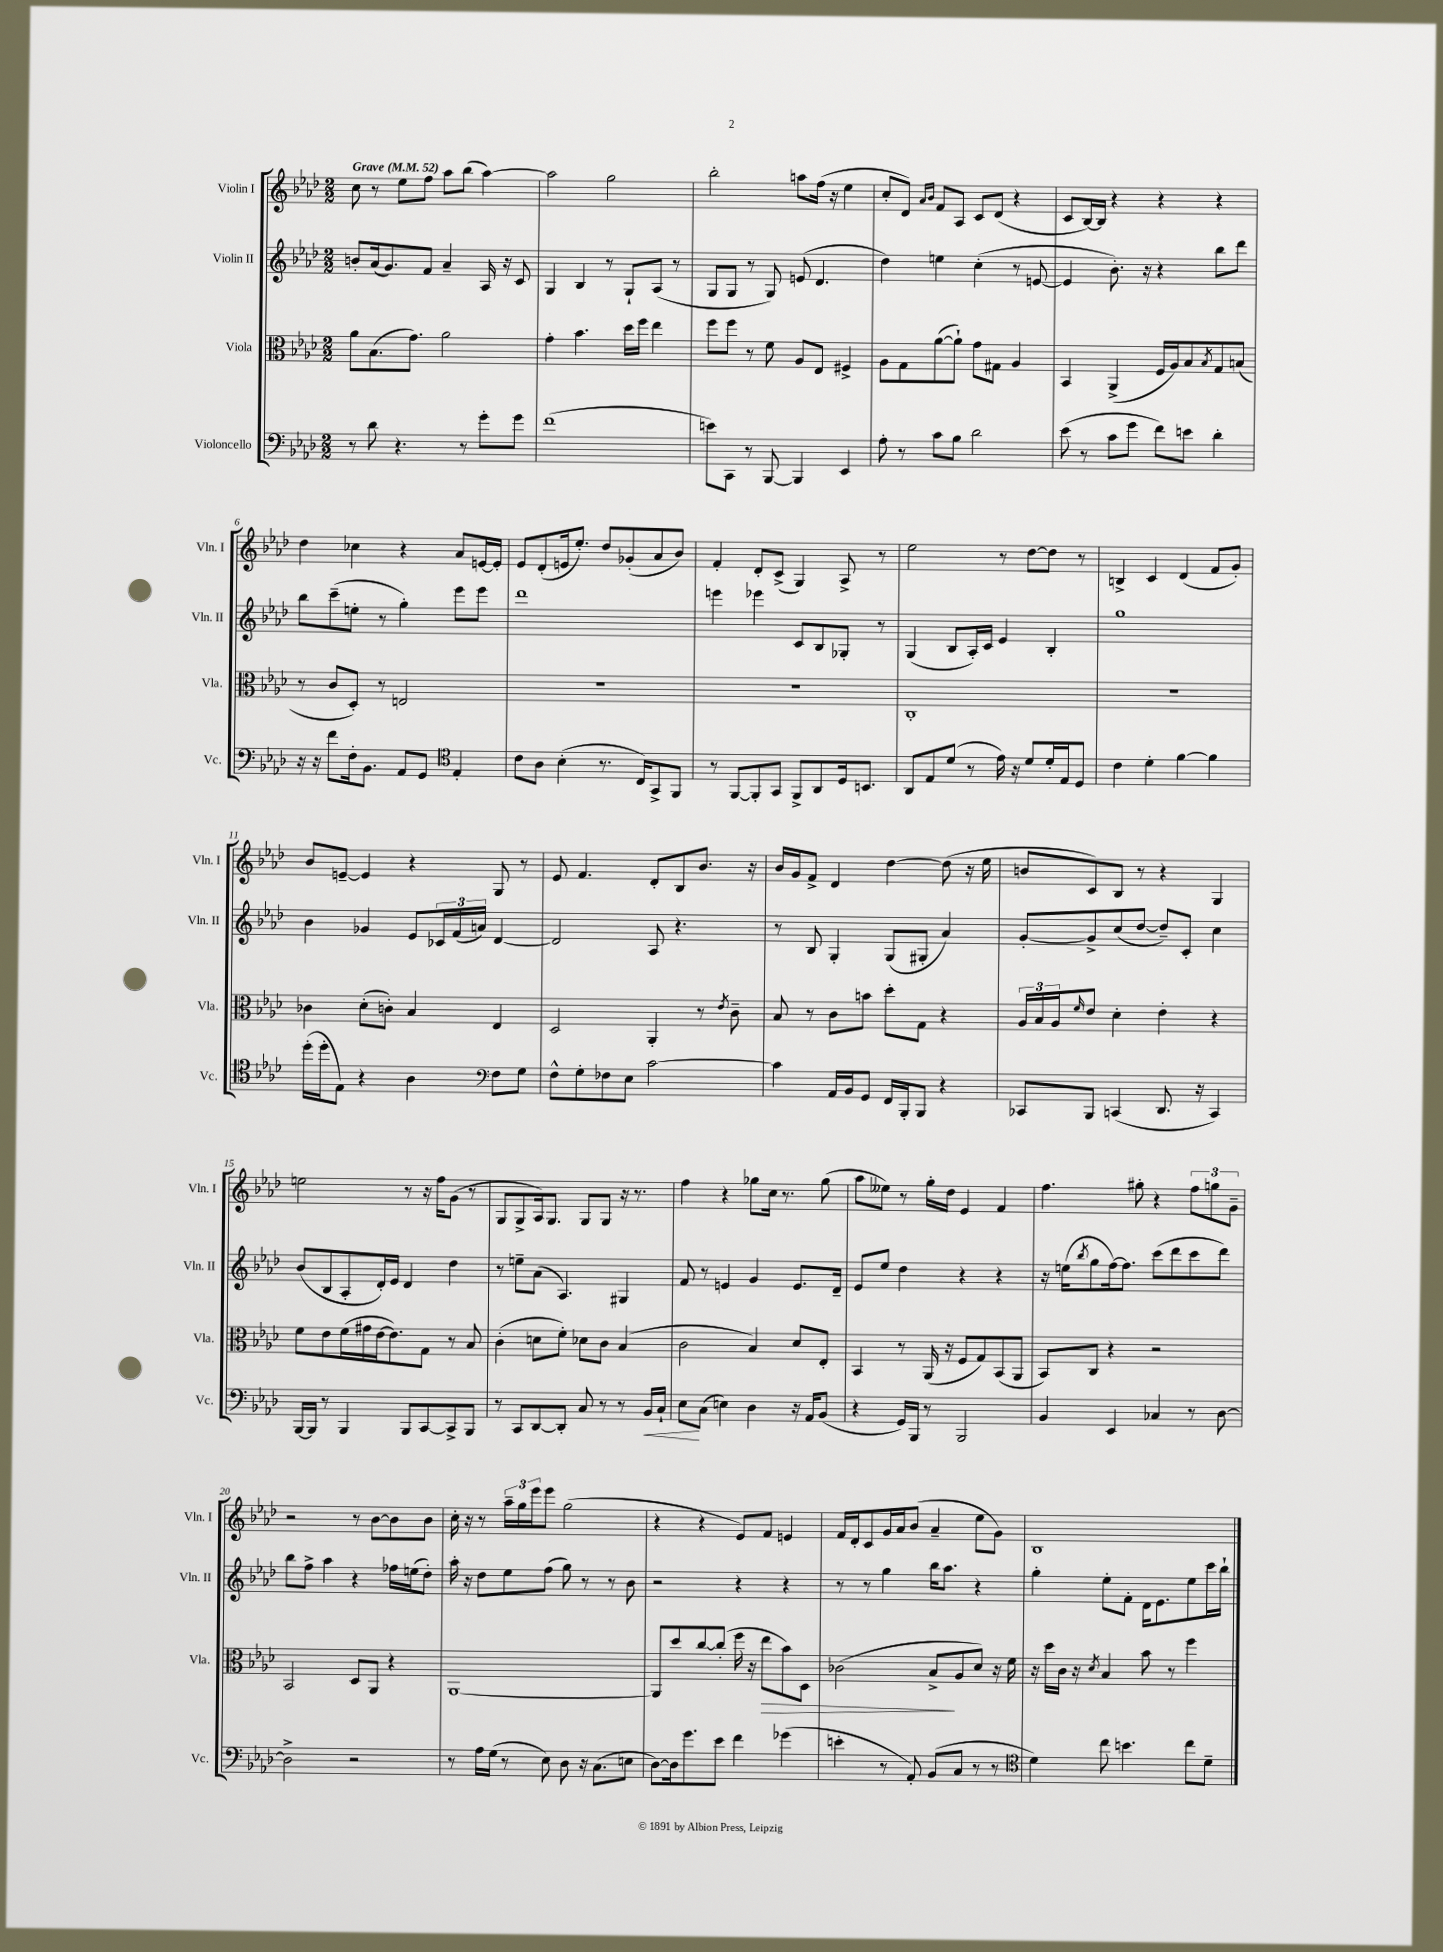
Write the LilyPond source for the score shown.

<<
\new StaffGroup <<
\new Staff = "s0" \with { instrumentName = "Violin I" shortInstrumentName = "Vln. I" } {
    \clef treble \key aes \major \numericTimeSignature \time 2/2 \tempo "Grave" 4 = 52
    c''8 r8 ees''8 f''8 aes''8 bes''8( aes''4~) |
    aes''2 g''2 |
    bes''2-. a''8 f''16( r16 ees''4 |
    c''8-. des'8) \grace { aes'16 bes'16 } f'8 aes8 c'8 des'8( r4 |
    c'8 bes16~) bes16 r4 r4 r4 |
    des''4 ces''4 r4 aes'8 e'16~ e'16-. |
    ees'8 des'8-.( e'16 ees''8.-.) des''8 ges'8-.( aes'8 bes'8) |
    f'4-. des'8-. c'8->( g4) aes8-> r8 |
    ees''2 r8 des''8~ des''8 r8 |
    b4-> c'4 des'4( f'8 g'8-.) |
    bes'8 e'8~-- e'4 r4 g8 r8 |
    ees'8 f'4. des'8-. bes8 bes'8. r16 |
    bes'16 g'16 f'8-> des'4 des''4~ des''8( r16 ees''16 |
    b'8 c'8) bes8 r8 r4 g4 |
    e''2 r8 r16 f''16 g'8( r8 |
    g8 g8-> aes16) g8. g8 g8 r16 r8. |
    f''4 r4 ges''8 c''16 r8. ges''8( |
    aes''8 eeses''8) r8 g''16-. des''16 ees'4 f'4 |
    f''4. gis''8-. r4 \tuplet 3/2 { f''8 g''8 g'8-- } |
    r2 r8 bes'8~ bes'8 bes'8 |
    c''16-. r16 r8 \tuplet 3/2 { aes''16-- g''16 ees'''16 } ees'''8 g''2( |
    r4 r4 ees'8) f'8 e'4 |
    f'16 des'16-. c'8 g'16 aes'16 bes'8( aes'4-- ees''8 g'8) |
    bes1 \bar "|." |
}
\new Staff = "s1" \with { instrumentName = "Violin II" shortInstrumentName = "Vln. II" } {
    \clef treble \key aes \major \numericTimeSignature \time 2/2
    b'8-. aes'16( g'8.) f'8 aes'4-- aes16 r16 c'8 |
    g4 bes4 r8 g8-! aes8( r8 |
    g8 g8 r8 g8) e'8( des'4. |
    des''4) e''4 c''4-.( r8 e'8~ |
    e'4 bes'8.-.) r16 r4 bes''8 des'''8 |
    bes''8 c'''8--( e''8-. r8 g''4-.) ees'''8 ees'''8 |
    des'''1 |
    e'''4 ees'''4 c'8 bes8 ges8-. r8 |
    g4( bes8 aes16-.) c'16 ees'4 bes4-. |
    g''1 |
    bes'4 ges'4 ees'8 \tuplet 3/2 { ces'16 f'16( a'16) } des'4~ |
    des'2 aes8 r4. |
    r8 bes8 g4-. g8( gis8-. aes'4) |
    g'8~-. g'8-> c''8( des''8~ des''8--) c'8-. c''4 |
    bes'8( bes8 aes8-. des'16-.) ees'16 des'4 des''4 |
    r8 e''8-- aes'8( aes4.) gis4 |
    f'8 r8 e'4 g'4 e'8. des'16-- |
    ees'8 ees''8 des''4 r4 r4 |
    r16 e''16( \acciaccatura { bes''8 } g''8 f''16~) f''8. c'''8( des'''8 c'''8 des'''8) |
    bes''8 f''8-> aes''4 r4 fes''16 e''16( des''8-.) |
    aes''16-. r16 des''8 ees''8 f''8( g''8) r8 r8 bes'8 |
    r2 r4 r4 |
    r8 r8 g''4 bes''16 aes''8. r4 |
    g''4-. ees''8-. f'8-. des'16 ees'8. ees''8 c'''16 bes''16-! \bar "|." |
}
\new Staff = "s2" \with { instrumentName = "Viola" shortInstrumentName = "Vla." } {
    \clef alto \key aes \major \numericTimeSignature \time 2/2
    aes'8 bes8.( g'8.) aes'2 |
    g'4-. bes'4. des''16 f''16 ees''4 |
    f''8 f''8 r8 f'8 aes8 ees8 fis4-> |
    aes8 g8 aes'8~( aes'8-!) g'8 gis8 aes4 |
    bes,4 aes,4->( f16 aes16) bes8 \acciaccatura { bes8 } g8 b8( |
    r8 c'8 des8-.) r8 e2 |
    R1 |
    R1 |
    c1-. |
    R1 |
    ces'4 des'8-.( c'8-.) bes4 ees4 |
    des2 aes,4-. r8 \acciaccatura { ees'8 } c'8-- |
    bes8 r8 c'8 b'8 des''8-. g8 r4 |
    \tuplet 3/2 { aes16 bes16 aes16 } \grace { f'16 } ees'8 des'4-. ees'4-. r4 |
    f'8 ees'8 f'16( gis'16 ees'16~ ees'8.) g8 r8 bes8 |
    c'4-.( d'8 f'8-.) des'8 c'8 bes4( |
    c'2 bes4) des'8 ees8-. |
    bes,4 r8 aes,16( r16 f8 g8) bes,8( aes,8 |
    bes,8) c8 r4 r2 |
    bes,2 des8 aes,8 r4 |
    aes,1~ |
    aes,8 des''8 c''8~ c''8-.( f''16 r16 ees''8\> bes'8) des8 |
    ces'2( bes8->\! aes8 des'8) r16 f'16 |
    r16 des''16 c'16 r16 \acciaccatura { des'8 } bes4 bes'8 r8 f''4 \bar "|." |
}
\new Staff = "s3" \with { instrumentName = "Violoncello" shortInstrumentName = "Vc." } {
    \clef bass \key aes \major \numericTimeSignature \time 2/2
    r8 des'8 r4. r8 g'8-. g'8 |
    f'1( |
    e'8) c,8 r8 bes,,8~ bes,,4 ees,4 |
    aes8-. r8 c'8 bes8 des'2 |
    ees'8( r8 c'8 g'8 f'8) e'8 des'4-. |
    r16 r16 f'8 f16-. bes,8. aes,8 g,8 \clef tenor ees4-. |
    c'8 aes8 bes4-.( r8. c16) g,8-> f,8 |
    r8 f,8~ f,8-. g,8 f,8-> aes,8 des16 b,8. |
    aes,8 ees8 des'8( r8 ees'16) r16 des'8 des'16-. ees16 des8 |
    c'4 des'4-. f'4~ f'4 |
    des''16-.( des''16-. ees8) r4 aes4 \clef bass f8 g8 |
    f8-^ g8-. fes8 ees8 c'2~ |
    c'4 aes,16 bes,16 g,8 f,16 bes,,16-. bes,,8 r4 |
    ces,8 bes,,8 c,4( des,8. r16 c,4) |
    bes,,16~ bes,,16 r8 bes,,4 bes,,8 c,8~ c,8-> bes,,8 |
    r8 c,8 des,8~ des,8-. c8 r8 r8 bes,16\< c16-! |
    ees8\! c8( e4) des4 r16 aes,16 bes,8( |
    r4 g,16) bes,,16 r8 bes,,2 |
    bes,4 ees,4 ces4 r8 des8~ |
    des2-> r2 |
    r8 aes16 g16( r8 ees8) des8 r16 c8.( e8 |
    des8~) des16 g'8. ees'8 f'4 ges'4( |
    e'4-. r8 aes,8-.) bes,8( c8 r8 r8 |
    \clef tenor des'4) c''8 b'4. c''8 des'8-- \bar "|." |
}
>>
>>
